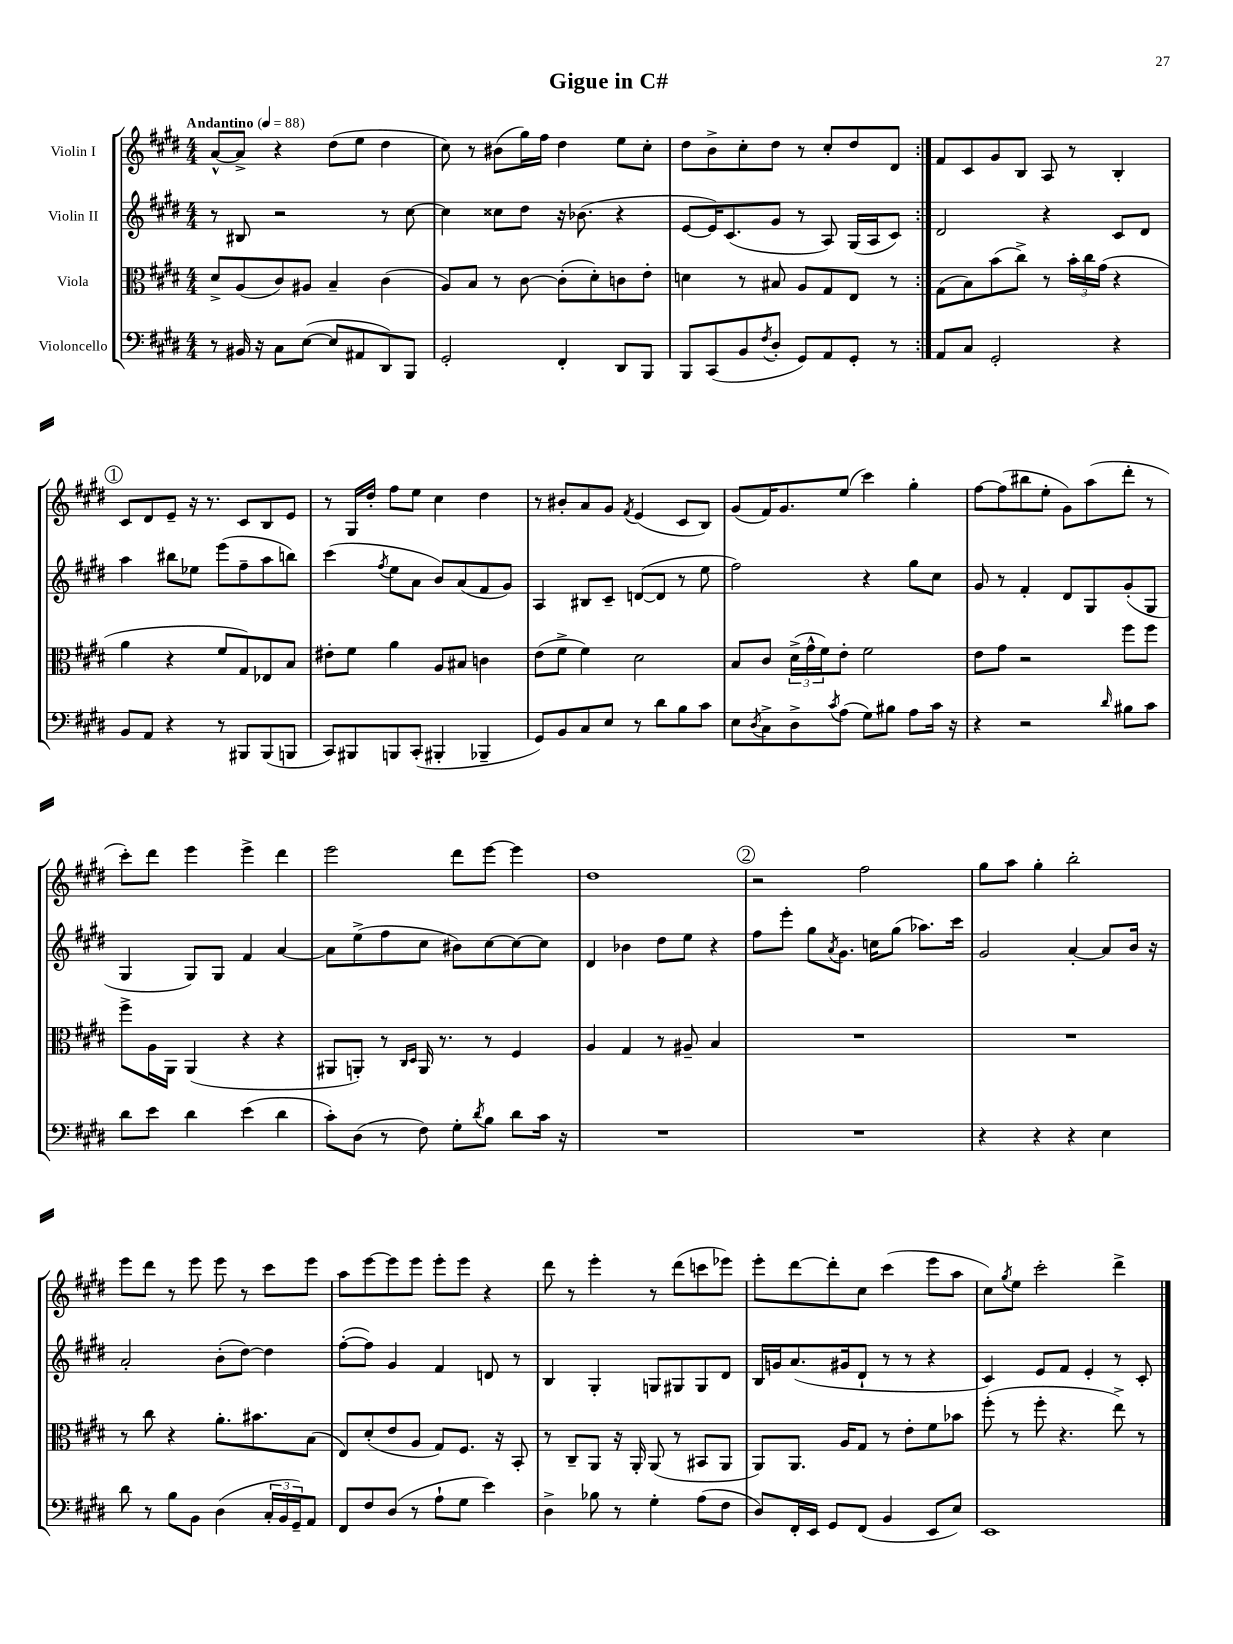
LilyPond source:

\header { title = "Gigue in C#" }
<<
\new StaffGroup <<
\new Staff = "s0" \with { instrumentName = "Violin I" } {
    \clef treble \key e \major \numericTimeSignature \time 4/4 \tempo "Andantino" 4 = 88
    \repeat volta 2 { a'8~-^ a'8-> r4 dis''8( e''8 dis''4 |
    cis''8) r8 bis'8( gis''16) fis''16 dis''4 e''8 cis''8-. |
    dis''8 b'8-> cis''8-. dis''8 r8 cis''8-. dis''8 dis'8 | }
    fis'8 cis'8 gis'8 b8 a8 r8 b4-. |
    \mark \markup { \circle "1" } cis'8 dis'8 e'8-- r16 r8. cis'8 b8 e'8 |
    r8 gis16 dis''16-. fis''8 e''8 cis''4 dis''4 |
    r8 bis'8-. a'8 gis'8 \acciaccatura { fis'8 } e'4( cis'8 b8) |
    gis'8( fis'16) gis'8. e''8( cis'''4) gis''4-. |
    fis''8~ fis''8( bis''8 e''8-. gis'8) a''8( dis'''8-. r8 |
    cis'''8-.) dis'''8 e'''4 e'''4-> dis'''4 |
    e'''2 dis'''8 e'''8~ e'''4 |
    dis''1 |
    \mark \markup { \circle "2" } r2 fis''2 |
    gis''8 a''8 gis''4-. b''2-. |
    e'''8 dis'''8 r8 e'''8 e'''8 r8 cis'''8 e'''8 |
    a''8 e'''8~ e'''8 e'''8 e'''8-. e'''8 r4 |
    dis'''8 r8 e'''4-. r8 dis'''8( c'''8 ees'''8) |
    e'''8-. dis'''8~ dis'''8-. cis''8 cis'''4( e'''8 a''8 |
    cis''8) \acciaccatura { gis''8 } e''8 cis'''2-. dis'''4-> \bar "|." |
}
\new Staff = "s1" \with { instrumentName = "Violin II" } {
    \clef treble \key e \major \numericTimeSignature \time 4/4
    \repeat volta 2 { r8 bis8 r2 r8 cis''8~ |
    cis''4 cisis''8 dis''8 r16 bes'8.( r4 |
    e'8~ e'16) cis'8.( gis'8 r8 a8) gis16( a16 cis'8) | }
    dis'2 r4 cis'8 dis'8 |
    \mark \markup { \circle "1" } a''4 bis''8 ees''8 e'''8( fis''8-- a''8 b''8) |
    cis'''4( \acciaccatura { fis''8 } e''8 a'8 b'8) a'8( fis'8 gis'8) |
    a4 bis8 cis'8-- d'8~( d'8 r8 e''8 |
    fis''2) r4 gis''8 cis''8 |
    gis'8 r8 fis'4-. dis'8 gis8 gis'8-.( gis8 |
    gis4 gis8) gis8 fis'4 a'4~ |
    a'8 e''8->( fis''8 cis''8 bis'8) cis''8~ cis''8~ cis''8 |
    dis'4 bes'4 dis''8 e''8 r4 |
    \mark \markup { \circle "2" } fis''8 e'''8-. gis''8 \acciaccatura { a'8 } gis'8. c''16 gis''8( aes''8.) cis'''16 |
    gis'2 a'4~-. a'8 b'16 r16 |
    a'2-. b'8-.( dis''8~) dis''4 |
    fis''8~-.( fis''8) gis'4 fis'4 d'8 r8 |
    b4 gis4-. g8 gis8 gis8 dis'8 |
    b16 g'16 a'8.( gis'16 dis'8-! r8 r8 r4 |
    cis'4) e'8 fis'8 e'4-. r8 cis'8-. \bar "|." |
}
\new Staff = "s2" \with { instrumentName = "Viola" } {
    \clef alto \key e \major \numericTimeSignature \time 4/4
    \repeat volta 2 { dis'8-> a8( cis'8) ais8 b4-- cis'4( |
    a8) b8 r8 cis'8~ cis'8-.( dis'8-.) c'8 e'8-. |
    d'4 r8 bis8 a8 gis8 e8 r8 | }
    gis8( b8) b'8( cis''8->) r8 \tuplet 3/2 { b'16-. cis''16 gis'16( } r4 |
    \mark \markup { \circle "1" } a'4 r4 fis'8 gis8) ees8 b8 |
    eis'8-. fis'8 a'4 a8 bis8 c'4 |
    e'8( fis'8-> fis'4) dis'2 |
    b8 cis'8 \tuplet 3/2 { dis'16->( gis'16-^ fis'16) } e'8-. fis'2 |
    e'8 gis'8 r2 fis''8 fis''8 |
    fis''8-> a16 a,16 a,4( r4 r4 |
    ais,8 a,8-.) r8 \grace { cis16 dis16 } a,16 r8. r8 fis4 |
    a4 gis4 r8 ais8-- b4 |
    \mark \markup { \circle "2" } R1 |
    R1 |
    r8 cis''8 r4 a'8.-. bis'8. b8( |
    e8) dis'8-.( e'8 a8 gis8) fis8. r16 b,8-. |
    r8 cis8-- a,8 r16 a,16-. a,8( r8 bis,8 a,8 |
    a,8) a,8. a16 gis8 r8 e'8-. fis'8 bes'8 |
    fis''8-.( r8 fis''8-. r4. e''8->) r8 \bar "|." |
}
\new Staff = "s3" \with { instrumentName = "Violoncello" } {
    \clef bass \key e \major \numericTimeSignature \time 4/4
    \repeat volta 2 { r8 bis,16 r16 cis8 e8~( e8 ais,8 dis,8) b,,8 |
    gis,2-. fis,4-. dis,8 b,,8 |
    b,,8 cis,8( b,8 \acciaccatura { fis8 } dis8-. gis,8) a,8 gis,8-. r8 | }
    a,8 cis8 gis,2-. r4 |
    \mark \markup { \circle "1" } b,8 a,8 r4 r8 bis,,8 bis,,8( b,,8 |
    cis,8) bis,,8 b,,8 cis,8-.( bis,,4-. bes,,4-- |
    gis,8) b,8 cis8 e8 r8 dis'8 b8 cis'8 |
    e8 \acciaccatura { dis8 } cis8-> dis8-> \acciaccatura { cis'8 } a8( gis8) bis8 a8 cis'16 r16 |
    r4 r2 \grace { dis'16 } bis8 cis'8 |
    dis'8 e'8 dis'4 e'4( dis'4 |
    cis'8-.) dis8( r8 fis8) gis8-. \acciaccatura { dis'8 } b8 dis'8 cis'16 r16 |
    R1 |
    \mark \markup { \circle "2" } R1 |
    r4 r4 r4 e4 |
    dis'8 r8 b8 b,8 dis4( \tuplet 3/2 { cis16-. b,16 gis,16--) } a,8 |
    fis,8 fis8 dis8( r8 a8-! gis8 e'4) |
    dis4-> bes8 r8 gis4-. a8( fis8 |
    dis8) fis,16-. e,16 gis,8 fis,8( b,4 e,8 e8) |
    e,1 \bar "|." |
}
>>
>>
\layout { \context { \Score \remove "Bar_number_engraver" } }
